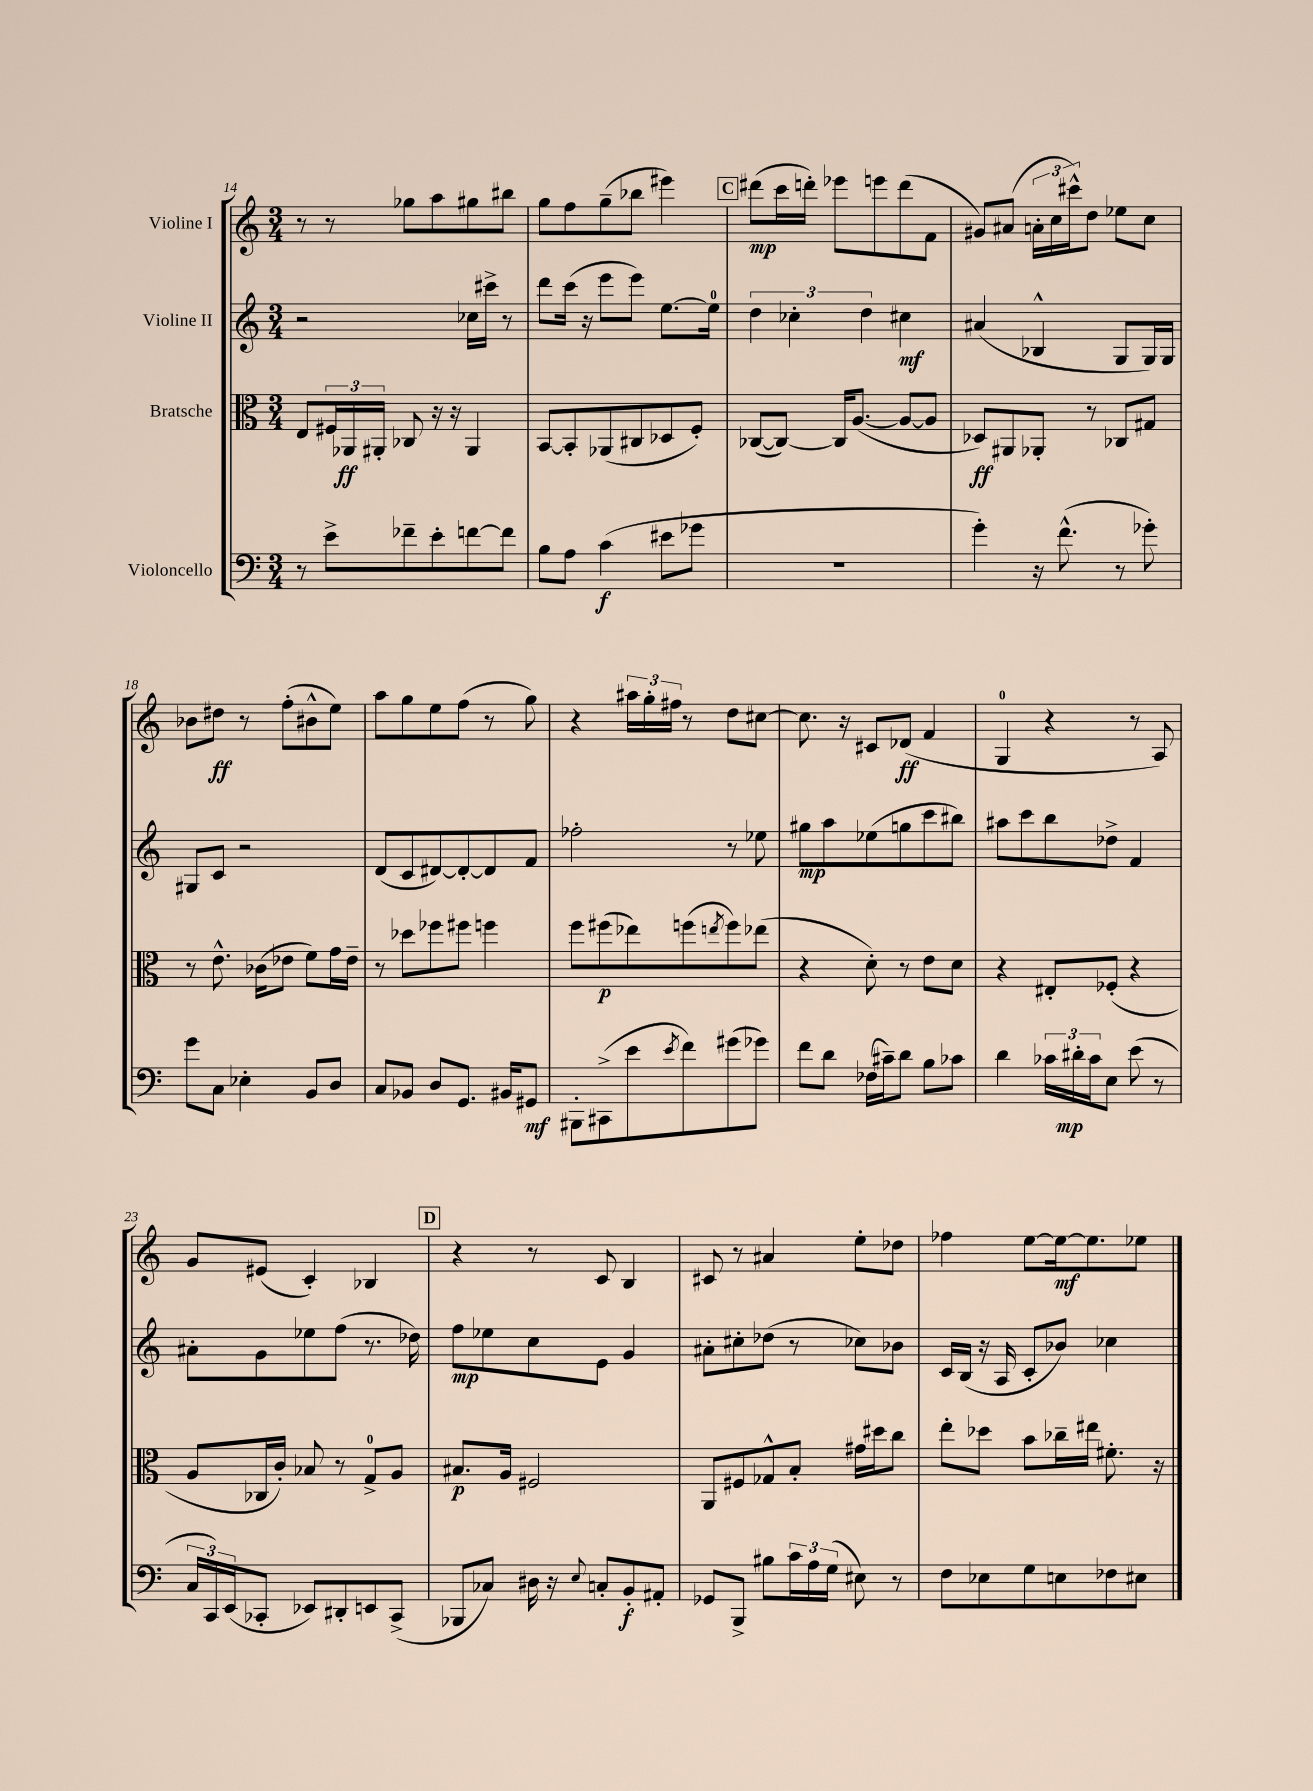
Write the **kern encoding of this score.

**kern	**dynam	**kern	**dynam	**kern	**dynam	**kern	**dynam
*part4	*part4	*part3	*part3	*part2	*part2	*part1	*part1
*staff4	*staff4	*staff3	*staff3	*staff2	*staff2	*staff1	*staff1
*I"Violoncello	*	*I"Bratsche	*	*I"Violine II	*	*I"Violine I	*
*clefF4	*	*clefC3	*	*clefG2	*	*clefG2	*
*k[]	*	*k[]	*	*k[]	*	*k[]	*
*M3/4	*	*M3/4	*	*M3/4	*	*M3/4	*
=14	=14	=14	=14	=14	=14	=14	=14
8r	.	8E/L	.	2r	.	8r	.
8e^\L	.	24F#X/L	.	.	.	8r	.
.	.	24AA-X/	ff	.	.	.	.
.	.	24AA#X'/JJ	.	.	.	.	.
8f-X~\	.	8C-X/	.	.	.	8gg-X\L	.
8e'\	.	16r	.	.	.	8aa\	.
.	.	16r	.	.	.	.	.
[8fn\	.	4AA#/	.	16cc-X\LL	.	8gg#X\	.
.	.	.	.	16ccc#X^\JJ	.	.	.
8f\J]	.	.	.	8r	.	8bb#X\J	.
=15	=15	=15	=15	=15	=15	=15	=15
8B\L	.	[8BB/L	.	8ddd\L	.	8gg\L	.
8A\J	.	8BB'/]	.	(16ccc\Jk	.	8ff\	.
.	.	.	.	16r	.	.	.
(4c\	f	(8AA-X/	.	8eee\L	.	(8gg~\	.
.	.	8C#X/	.	8eee\J)	.	8bb-X\J	.
8e#X\L	.	8D-X/	.	[8.ee\L	.	4eee#X\)	.
8g-X\J	.	8F'/J)	.	.	.	.	.
.	.	.	.	16ee\Jk]	.	.	.
!!LO:REH:place=s1:t=C
=16	=16	=16	=16	=16	=16	=16	=16
2.r	.	([8C-X/L	.	6dd\	.	(8ddd#X\L	mp
.	.	8C-/J_)	.	.	.	16ccc\L	.
.	.	.	.	6cc-X'\	.	.	.
.	.	.	.	.	.	16dddn'\JJ)	.
.	.	16C-/KL]	.	.	.	8eee-X\L	.
.	.	([8.A/J	.	.	.	.	.
.	.	.	.	6dd\	.	.	.
.	.	.	.	.	.	8eeen\	.
.	.	8A/L_	.	4cc#X\	mf	(8ddd\	.
.	.	8A/J]	.	.	.	8f\J	.
=17	=17	=17	=17	=17	=17	=17	=17
4g'\)	.	8D-X/L)	ff	(4a#X/	.	8g#X/L)	.
.	.	8AA#X/	.	.	.	(8a#X/J	.
16r	.	8AA-X'/J	.	4B-X^^/	.	24an'\LL	.
.	.	.	.	.	.	24cc\	.
(8.f^^\	.	.	.	.	.	.	.
.	.	.	.	.	.	24ccc#X^^\J)	.
.	.	8r	.	.	.	8dd\J	.
8r	.	8C-X/L	.	8G/L	.	8ee-X\L	.
8g-X'\)	.	8G#X/J	.	16G/L)	.	8cc\J	.
.	.	.	.	16G/JJ	.	.	.
!!LO:LB:g=z
=18	=18	=18	=18	=18	=18	=18	=18
8g\L	.	8r	.	8G#X/L	.	8b-X\L	.
8C\J	.	8.e^^\	.	8c/J	.	8dd#X\J	ff
4E-X'\	.	.	.	2r	.	8r	.
.	.	(16c-X\KL	.	.	.	.	.
.	.	8e-X\J	.	.	.	(8ff'\L	.
8BB/L	.	8f\L)	.	.	.	8b#X^^\	.
8D/J	.	16g\L	.	.	.	8ee\J)	.
.	.	16e-~\JJ	.	.	.	.	.
=19	=19	=19	=19	=19	=19	=19	=19
8C/L	.	8r	.	(8d/L	.	8aa\L	.
8BB-X/J	.	8dd-X\L	.	8c/	.	8gg\	.
8D/L	.	8ff-X\	.	[8d#X/)	.	8ee\	.
8.GG/J	.	8ff#X\J	.	8d#'/_	.	(8ff\J	.
.	.	4ffn\	.	8d#/]	.	8r	.
16BB#X/KL	.	.	.	.	.	.	.
8GG#X/J	mf	.	.	8f/J	.	8gg\)	.
=20	=20	=20	=20	=20	=20	=20	=20
8BBB#X'\L	.	8ff\L	.	2ff-X'\	.	4r	.
(8CC#X^\	.	(8ff#X\	p	.	.	.	.
8e\	.	8ee-X\)	.	.	.	24aa#X\LL	.
.	.	.	.	.	.	24gg'\	.
.	.	.	.	.	.	24ff#X\JJ	.
8qe/	.	.	.	.	.	.	.
8f\)	.	(8ffn\	.	.	.	8r	.
.	.	8qeen/	.	.	.	.	.
(8g#X\	.	8ff\)	.	8r	.	8dd\L	.
8g-X\J)	.	(8ee-X\J	.	8ee-X\	.	[8cc#X\J	.
=21	=21	=21	=21	=21	=21	=21	=21
8f\L	.	4r	.	8gg#X\L	mp	8.cc#\]	.
8d\J	.	.	.	8aa\	.	.	.
.	.	.	.	.	.	16r	.
(16F-X\LL	.	8d'\)	.	(8ee-X\	.	8c#X/L	.
16c#X~\J)	.	.	.	.	.	.	.
8d\J	.	8r	.	8ggn\	.	(8d-X/J	ff
8B\L	.	8e\L	.	8ccc\	.	4f/	.
8c-X\J	.	8d\J	.	8bb#X\J)	.	.	.
=22	=22	=22	=22	=22	=22	=22	=22
4d\	.	4r	.	8aa#X\L	.	4G/	.
.	.	.	.	8ccc\	.	.	.
24c-X\LL	.	8E#X'/L	.	8bb\	.	4r	.
24d#X'\	mp	.	.	.	.	.	.
24c-\J	.	.	.	.	.	.	.
8E\J	.	(8F-X'/J	.	8dd-X^\J	.	.	.
(8e\	.	4r	.	4f/	.	8r	.
8r	.	.	.	.	.	8A/)	.
!!LO:LB:g=z
=23	=23	=23	=23	=23	=23	=23	=23
24C/LL	.	8A/L	.	8a#X'\L	.	8g/L	.
24CC/)	.	.	.	.	.	.	.
(24EE/J	.	.	.	.	.	.	.
8CC-X'/J	.	16C-X/L	.	8g\	.	(8e#X/J	.
.	.	16c'/JJ)	.	.	.	.	.
8EE-X/L)	.	8B-X/	.	8ee-X\	.	4c'/)	.
8DD#X'/	.	8r	.	(8ff\J	.	.	.
8EEn/	.	8G^/L	.	8.r	.	4B-X/	.
(8CC-^/J	.	8A/J	.	.	.	.	.
.	.	.	.	16dd-X\)	.	.	.
!!LO:REH:place=s1:t=D
=24	=24	=24	=24	=24	=24	=24	=24
8BBB-X/L	.	8.B#X/L	p	8ff\L	mp	4r	.
8C-X/J)	.	.	.	8ee-X\	.	.	.
.	.	16A/Jk	.	.	.	.	.
16D#X\	.	2F#X/	.	8cc\	.	8r	.
16r	.	.	.	.	.	.	.
8qqE/	.	.	.	.	.	.	.
8Cn'/L	.	.	.	8e\J	.	8c/	.
8BB'/	f	.	.	4g/	.	4B/	.
8AA#X'/J	.	.	.	.	.	.	.
=25	=25	=25	=25	=25	=25	=25	=25
8GG-X/L	.	8AA/L	.	8a#X'\L	.	8c#X/	.
8BBB^/J	.	8F#X/	.	8cc#X'\	.	8r	.
8B#X\L	.	8G-X^^/	.	(8dd-X\J	.	4a#X/	.
24c\L	.	8B'/J	.	8r	.	.	.
24A\	.	.	.	.	.	.	.
(24G\JJ	.	.	.	.	.	.	.
8E#X\)	.	16g#X\LL	.	8cc-X\L)	.	8ee'\L	.
.	.	16dd#X\J	.	.	.	.	.
8r	.	8cc\J	.	8b-X\J	.	8dd-X\J	.
=26	=26	=26	=26	=26	=26	=26	=26
8F\L	.	8ee'\L	.	16c/LL	.	4ff-X\	.
.	.	.	.	(16B/JJ	.	.	.
8E-X\	.	8dd-X\J	.	16r	.	.	.
.	.	.	.	16A/	.	.	.
8G\	.	8b\L	.	8c'/L	.	[8ee\L	.
8En\	.	16cc-X~\L	.	8b-X/J)	.	16ee\k_	mf
.	.	16ee#X\JJ	.	.	.	8.ee\]	.
8F-X\	.	8.f#X'\	.	4cc-X\	.	.	.
8E#X\J	.	.	.	.	.	8ee-X\J	.
.	.	16r	.	.	.	.	.
==	==	==	==	==	==	==	==
*-	*-	*-	*-	*-	*-	*-	*-
